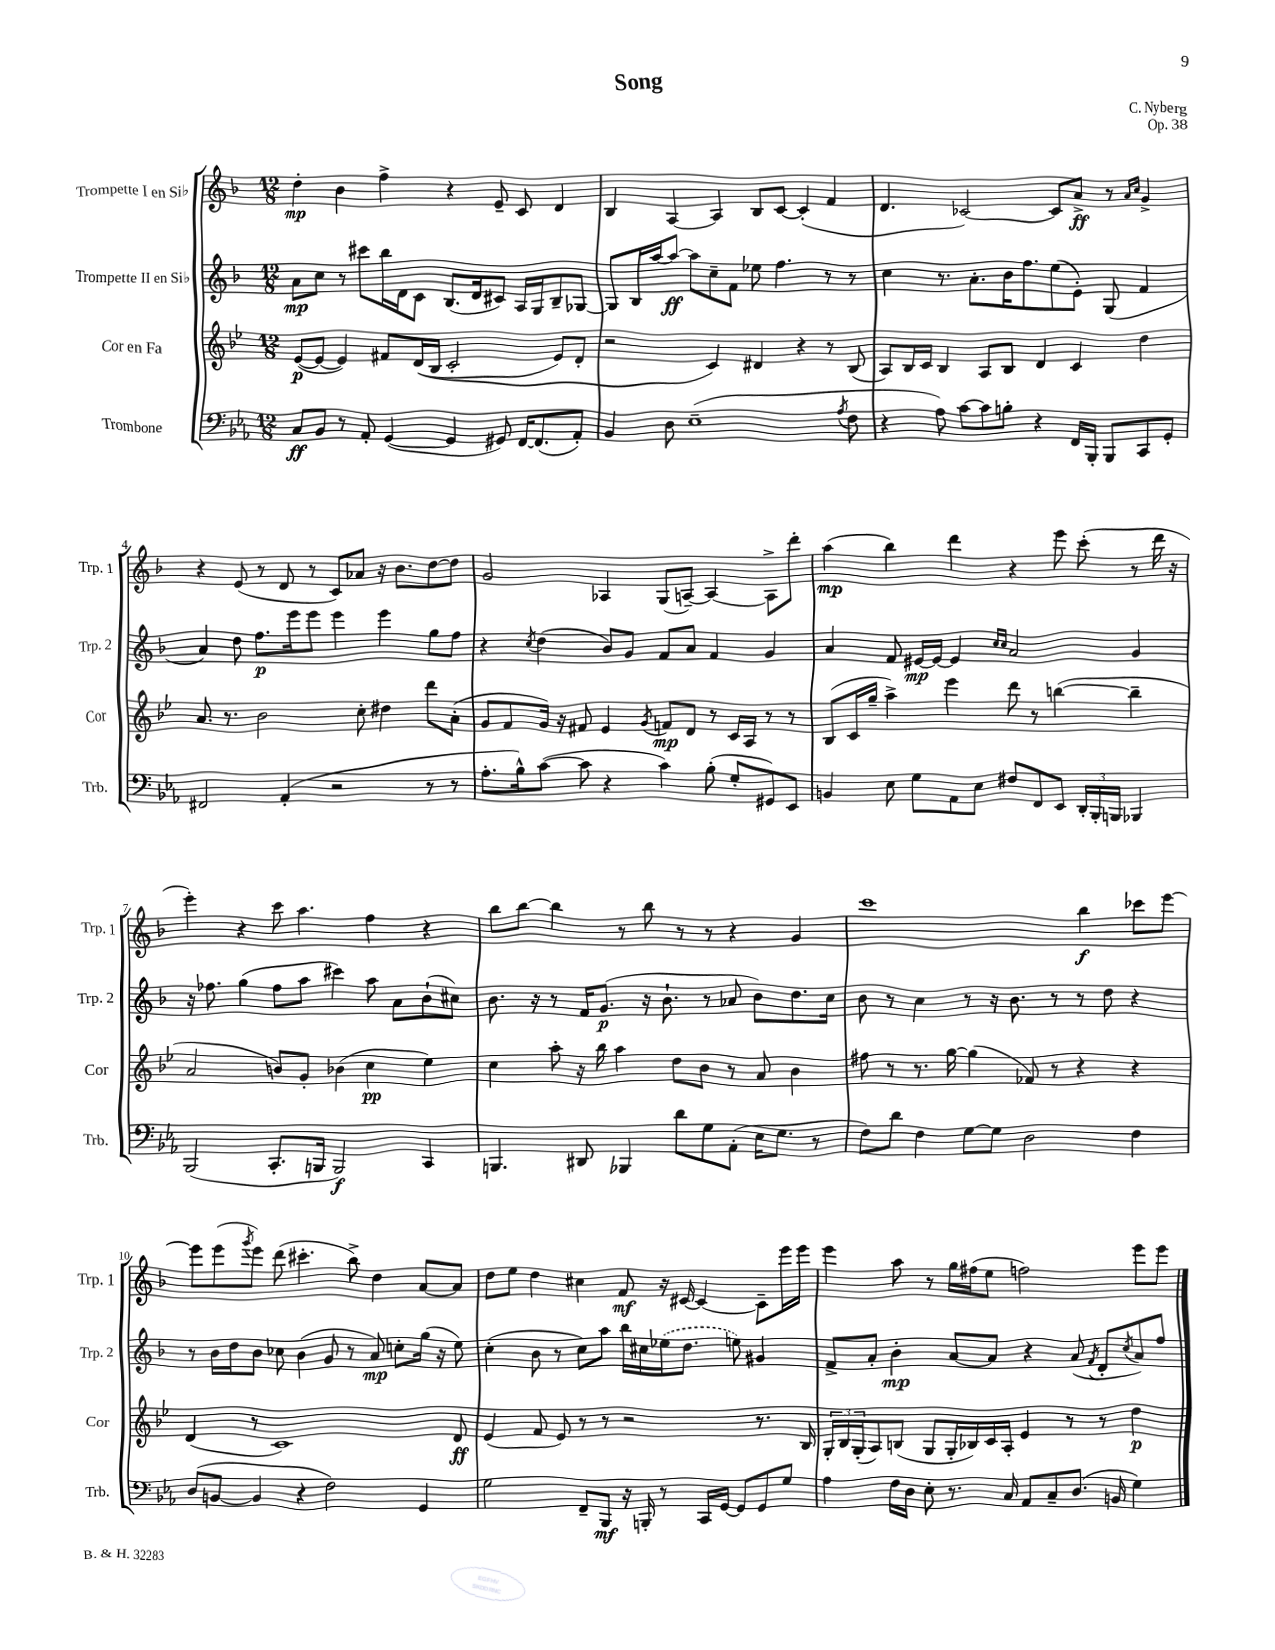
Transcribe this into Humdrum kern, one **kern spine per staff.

**kern	**dynam	**kern	**dynam	**kern	**dynam	**kern	**dynam
*part4	*part4	*part3	*part3	*part2	*part2	*part1	*part1
*staff4	*staff4	*staff3	*staff3	*staff2	*staff2	*staff1	*staff1
*I"Trombone	*	*I"Cor en Fa	*	*I"Trompette II en Si♭	*	*I"Trompette I en Si♭	*
*I'Trb.	*	*I'Cor	*	*I'Trp. 2	*	*I'Trp. 1	*
*clefF4	*	*clefG2	*	*clefG2	*	*clefG2	*
*k[b-e-a-]	*	*k[b-e-]	*	*k[b-]	*	*k[b-]	*
*M12/8	*	*M12/8	*	*M12/8	*	*M12/8	*
=1	=1	=1	=1	=1	=1	=1	=1
8C/L	ff	([8e-/L	p	8a\L	mp	4dd'\	mp
8BB-/J	.	8e-/J_	.	8cc\J	.	.	.
8r	.	4e-/])	.	8r	.	4b-\	.
8AA-'/	.	.	.	8ccc#X\L	.	.	.
([4GG/	.	8f#X/L	.	16bb-\L	.	4ff^\	.
.	.	.	.	16d\J	.	.	.
.	.	((16d/L	.	8c\J	.	.	.
.	.	16B-/JJ	.	.	.	.	.
4GG/]	.	2c'/	.	(8.B-/L	.	4r	.
.	.	.	.	16d/k	.	.	.
8GG#X/)	.	.	.	8c#X/J)	.	8e~/	.
[16FF/KL	.	.	.	16A/LL	.	8c/	.
(8.FF/]	.	.	.	16G/J	.	.	.
.	.	8e-/L)	.	8B-~/	.	4d/	.
8AA-'/J)	.	8d'/J	.	[8G-X/J	.	.	.
=2	=2	=2	=2	=2	=2	=2	=2
4BB-/	.	2r	.	8G-/L]	.	4B-/	.
.	.	.	.	16B-/L	.	.	.
.	.	.	.	[16aa/J	.	.	.
8D\	.	.	.	8aa/J_	ff	[4A/	.
(1E-~	.	.	.	8aa\L]	.	.	.
.	.	4c/)	.	8cc~\	.	4A/]	.
.	.	.	.	8f\J	.	.	.
.	.	4d#X/	.	8ee-X\	.	8B-/L	.
.	.	.	.	4.ff\	.	[8c/J	.
.	.	4r	.	.	.	(4c'/]	.
.	.	8r	.	8r	.	4f/	.
8qA-/	.	.	.	.	.	.	.
8F\	.	(8B-/	.	8r	.	.	.
=3	=3	=3	=3	=3	=3	=3	=3
4r	.	8A/L)	.	4cc\	.	4.d/	.
.	.	16B-/L	.	.	.	.	.
.	.	16c/JJ	.	.	.	.	.
8A-\)	.	4B-/	.	8.r	.	.	.
[8c\L	.	.	.	.	.	[2c-X/)	.
.	.	.	.	8.a'\L	.	.	.
8c\]	.	8A/L	.	.	.	.	.
8Bn'\J	.	8B-/J	.	16b-\K	.	.	.
.	.	.	.	8.ff\	.	.	.
4r	.	4d/	.	.	.	.	.
.	.	.	.	(8ee\	.	8c-/L]	.
16FF/LL	.	4c/	.	8e'\J)	.	8a^/J	ff
16BBB-'/JJ	.	.	.	.	.	.	.
8BBB-/L	.	.	.	(8G/	.	8r	.
.	.	.	.	.	.	16qqa/LL	.
.	.	.	.	.	.	16qqcc/JJ	.
8CC/	.	4dd\	.	4f/	.	4g^/	.
8GG'/J	.	.	.	.	.	.	.
!!LO:LB:g=z
=4	=4	=4	=4	=4	=4	=4	=4
2FF#X/	.	8.a/	.	4a/)	.	4r	.
.	.	8.r	.	.	.	.	.
.	.	.	.	8dd\	.	(8e/	.
.	.	2b-\	.	8.ff\L	p	8r	.
(4AA-'/	.	.	.	.	.	8d/	.
.	.	.	.	16eee\k	.	.	.
.	.	.	.	8eee\J	.	8r	.
2r	.	.	.	4eee\	.	8c/L)	.
.	.	8cc'\	.	.	.	8a-X/J	.
.	.	4dd#X\	.	4eee\	.	16r	.
.	.	.	.	.	.	8.b-\L	.
8r	.	8ddd\L	.	8gg\L	.	[8dd\	.
8r	.	(8a'\J	.	8ff\J	.	8dd\J]	.
=5	=5	=5	=5	=5	=5	=5	=5
8.A-'\L	.	8g/L	.	4r	.	2g/	.
.	.	8f/	.	.	.	.	.
16B-^^\k)	.	.	.	.	.	.	.
.	.	.	.	8qcc/	.	.	.
([8c\J	.	16g/Jk)	.	(4dd\	.	.	.
.	.	16r	.	.	.	.	.
8c\]	.	8f#X/	.	.	.	.	.
4r	.	4e-/	.	8b-/L)	.	4A-X/	.
.	.	.	.	8g/J	.	.	.
.	.	8qg/	.	.	.	.	.
4c\)	.	8fn/L	mp	8f/L	.	(8G/L	.
.	.	8d/J	.	8a/J	.	[8An~/J)	.
(8B-'\	.	8r	.	4f/	.	4A/_	.
8G'/L	.	16c/LL	.	.	.	.	.
.	.	16A/JJ	.	.	.	.	.
8GG#X/)	.	8r	.	4g/	.	8A^\L]	.
8EE-/J	.	8r	.	.	.	8ddd'\J	.
=6	=6	=6	=6	=6	=6	=6	=6
4BBn/	.	(8B-/L	.	4a/	.	(4aa\	mp
.	.	16c/L	.	.	.	.	.
.	.	16gg~/JJ	.	.	.	.	.
8E-\	.	4aa^\)	.	8f/	.	4bb-\)	.
8G\L	.	.	.	[16e#X/LL	mp	.	.
.	.	.	.	16e#/JJ_	.	.	.
8AA-\	.	4eee-\	.	4e#/]	.	4ddd\	.
8E-\J	.	.	.	.	.	.	.
.	.	.	.	16qqcc/LL	.	.	.
.	.	.	.	16qqcc/JJ	.	.	.
8F#X/L	.	8ddd\	.	2a/	.	4r	.
8FF/	.	8r	.	.	.	.	.
8EE-/J	.	([4bbn\	.	.	.	8eee\	.
24DD'/LL	.	.	.	.	.	(8ccc'\	.
24BBB-'/	.	.	.	.	.	.	.
24BBBn/JJ	.	.	.	.	.	.	.
4BBB-X/	.	4bb~\]	.	4g/	.	8r	.
.	.	.	.	.	.	16ddd\	.
.	.	.	.	.	.	16r	.
!!LO:LB:g=z
=7	=7	=7	=7	=7	=7	=7	=7
(2BBB-/	.	2a/	.	16r	.	4eee'\)	.
.	.	.	.	8.ff-X\	.	.	.
.	.	.	.	(4gg\	.	4r	.
8.CC'/L	.	8bn/L)	.	8ff-\L	.	8ccc\	.
.	.	8g'/J	.	8aa\J	.	4.aa\	.
16BBBn/Jk	.	.	.	.	.	.	.
2BBB/)	f	(4b-X\	.	4ccc#X\)	.	.	.
.	.	4cc\	pp	8aa\	.	4ff\	.
.	.	.	.	8a\L	.	.	.
4CC/	.	4ee-\)	.	(8b-`\	.	4r	.
.	.	.	.	8cc#X\J)	.	.	.
=8	=8	=8	=8	=8	=8	=8	=8
4.BBBn/	.	4cc\	.	8.b-\	.	8bb-\L	.
.	.	.	.	.	.	[8bb-\J	.
.	.	.	.	16r	.	.	.
.	.	8aa'\	.	8r	.	4bb-\]	.
8DD#X/	.	16r	.	16f/KL	.	.	.
.	.	16bb-\	.	(8.g/J	p	.	.
4BBB-X/	.	4aa\	.	.	.	8r	.
.	.	.	.	16r	.	8bb-\	.
.	.	.	.	8.b-`\	.	.	.
8d\L	.	8dd\L	.	.	.	8r	.
8G\	.	8b-\J	.	8r	.	8r	.
(8AA-'\J	.	8r	.	8a-X/	.	4r	.
16E-\KL	.	8a/	.	8b-\L)	.	.	.
8.G\J	.	.	.	.	.	.	.
.	.	4b-\	.	8.dd\	.	4g/	.
8r	.	.	.	.	.	.	.
.	.	.	.	16cc\Jk	.	.	.
=9	=9	=9	=9	=9	=9	=9	=9
8F\L)	.	8ff#X\	.	8b-\	.	1ccc	.
8d\J	.	8r	.	8r	.	.	.
4F\	.	8.r	.	4cc\	.	.	.
.	.	[16gg\	.	.	.	.	.
[8G\L	.	(4gg\]	.	8r	.	.	.
8G\J]	.	.	.	16r	.	.	.
.	.	.	.	8.b-\	.	.	.
2D\	.	8f-X/)	.	.	.	.	.
.	.	8r	.	8r	.	.	.
.	.	4r	.	8r	.	4bb-\	f
.	.	.	.	8dd\	.	.	.
4F\	.	4r	.	4r	.	8ccc-X\L	.
.	.	.	.	.	.	[8eee\J	.
!!LO:LB:g=z
=10	=10	=10	=10	=10	=10	=10	=10
(8D/L	.	(4d/	.	8r	.	8eee\L]	.
[8BBn/J	.	.	.	16b-\LL	.	(8eee\	.
.	.	.	.	16dd\J	.	.	.
.	.	.	.	.	.	8qggg/	.
4BB/]	.	8r	.	8b-\J	.	8eee\J)	.
.	.	1c)	.	8cc-X\	.	(8ddd\	.
4r	.	.	.	(4b-\	.	4.ccc#X'\	.
2F\)	.	.	.	8g/	.	.	.
.	.	.	.	8r	.	8bb-^\)	.
.	.	.	.	8a/)	mp	4dd\	.
.	.	.	.	8ccn'\L	.	.	.
4GG/	.	.	.	(16gg\Jk	.	[8a/L	.
.	.	.	.	16r	.	.	.
.	.	8d/	ff	8ee\)	.	8a/J]	.
=11	=11	=11	=11	=11	=11	=11	=11
2G\	.	(4e-/	.	(4cc'\	.	8dd\L	.
.	.	.	.	.	.	8ee\J	.
.	.	8f/	.	8b-\	.	4dd\	.
.	.	8e-/)	.	8r	.	.	.
8FF~/L	.	8r	.	8cc\L)	.	4cc#X\	.
8BBB-/J	mf	8r	.	8aa\J	.	.	.
16r	.	2r	.	16bb-\LL	.	8f/	mf
16BBBn'/	.	.	.	16cc#X\	.	.	.
8r	.	.	.	(16ee-X\J	.	16r	.
.	.	.	.	8.dd\J	.	[16c#X/	.
16CC/LL	.	.	.	.	.	4c#/_	.
[16GG/JJ	.	.	.	.	.	.	.
8GG/L]	.	.	.	8een\)	.	.	.
8GG/	.	8.r	.	4g#X/	.	8c#~\L]	.
8G/J	.	.	.	.	.	16eee\L	.
.	.	16B-/	.	.	.	16eee\JJ	.
=12	=12	=12	=12	=12	=12	=12	=12
4A-\	.	24G'/LL	.	8f^/L	.	4eee\	.
.	.	24B-/	.	.	.	.	.
.	.	(24G'/J	.	.	.	.	.
.	.	8A/)	.	8a'/J	.	.	.
16F\LL	.	(8Bn/J	.	4b-'\	mp	8aa\	.
16D\JJ	.	.	.	.	.	.	.
8E-'\	.	8G/L	.	.	.	8r	.
8.r	.	16G'/L	.	[8a/L	.	16gg\LL	.
.	.	16B-X/)	.	.	.	(16ff#X\J	.
.	.	16c/	.	8a/J]	.	8ee\J	.
16C/	.	16A'/JJ	.	.	.	.	.
8AA-/L	.	4e-/	.	4r	.	2ffn\)	.
8C~/	.	.	.	.	.	.	.
(8.D/J	.	8r	.	(8a/	.	.	.
.	.	.	.	8qf/	.	.	.
.	.	8r	.	8d'/L	.	.	.
16BBn/	.	.	.	.	.	.	.
.	.	.	.	8qcc/	.	.	.
4G\)	.	4dd\	p	8a/)	.	8eee\L	.
.	.	.	.	8ff/J	.	8eee\J	.
==	==	==	==	==	==	==	==
*-	*-	*-	*-	*-	*-	*-	*-
